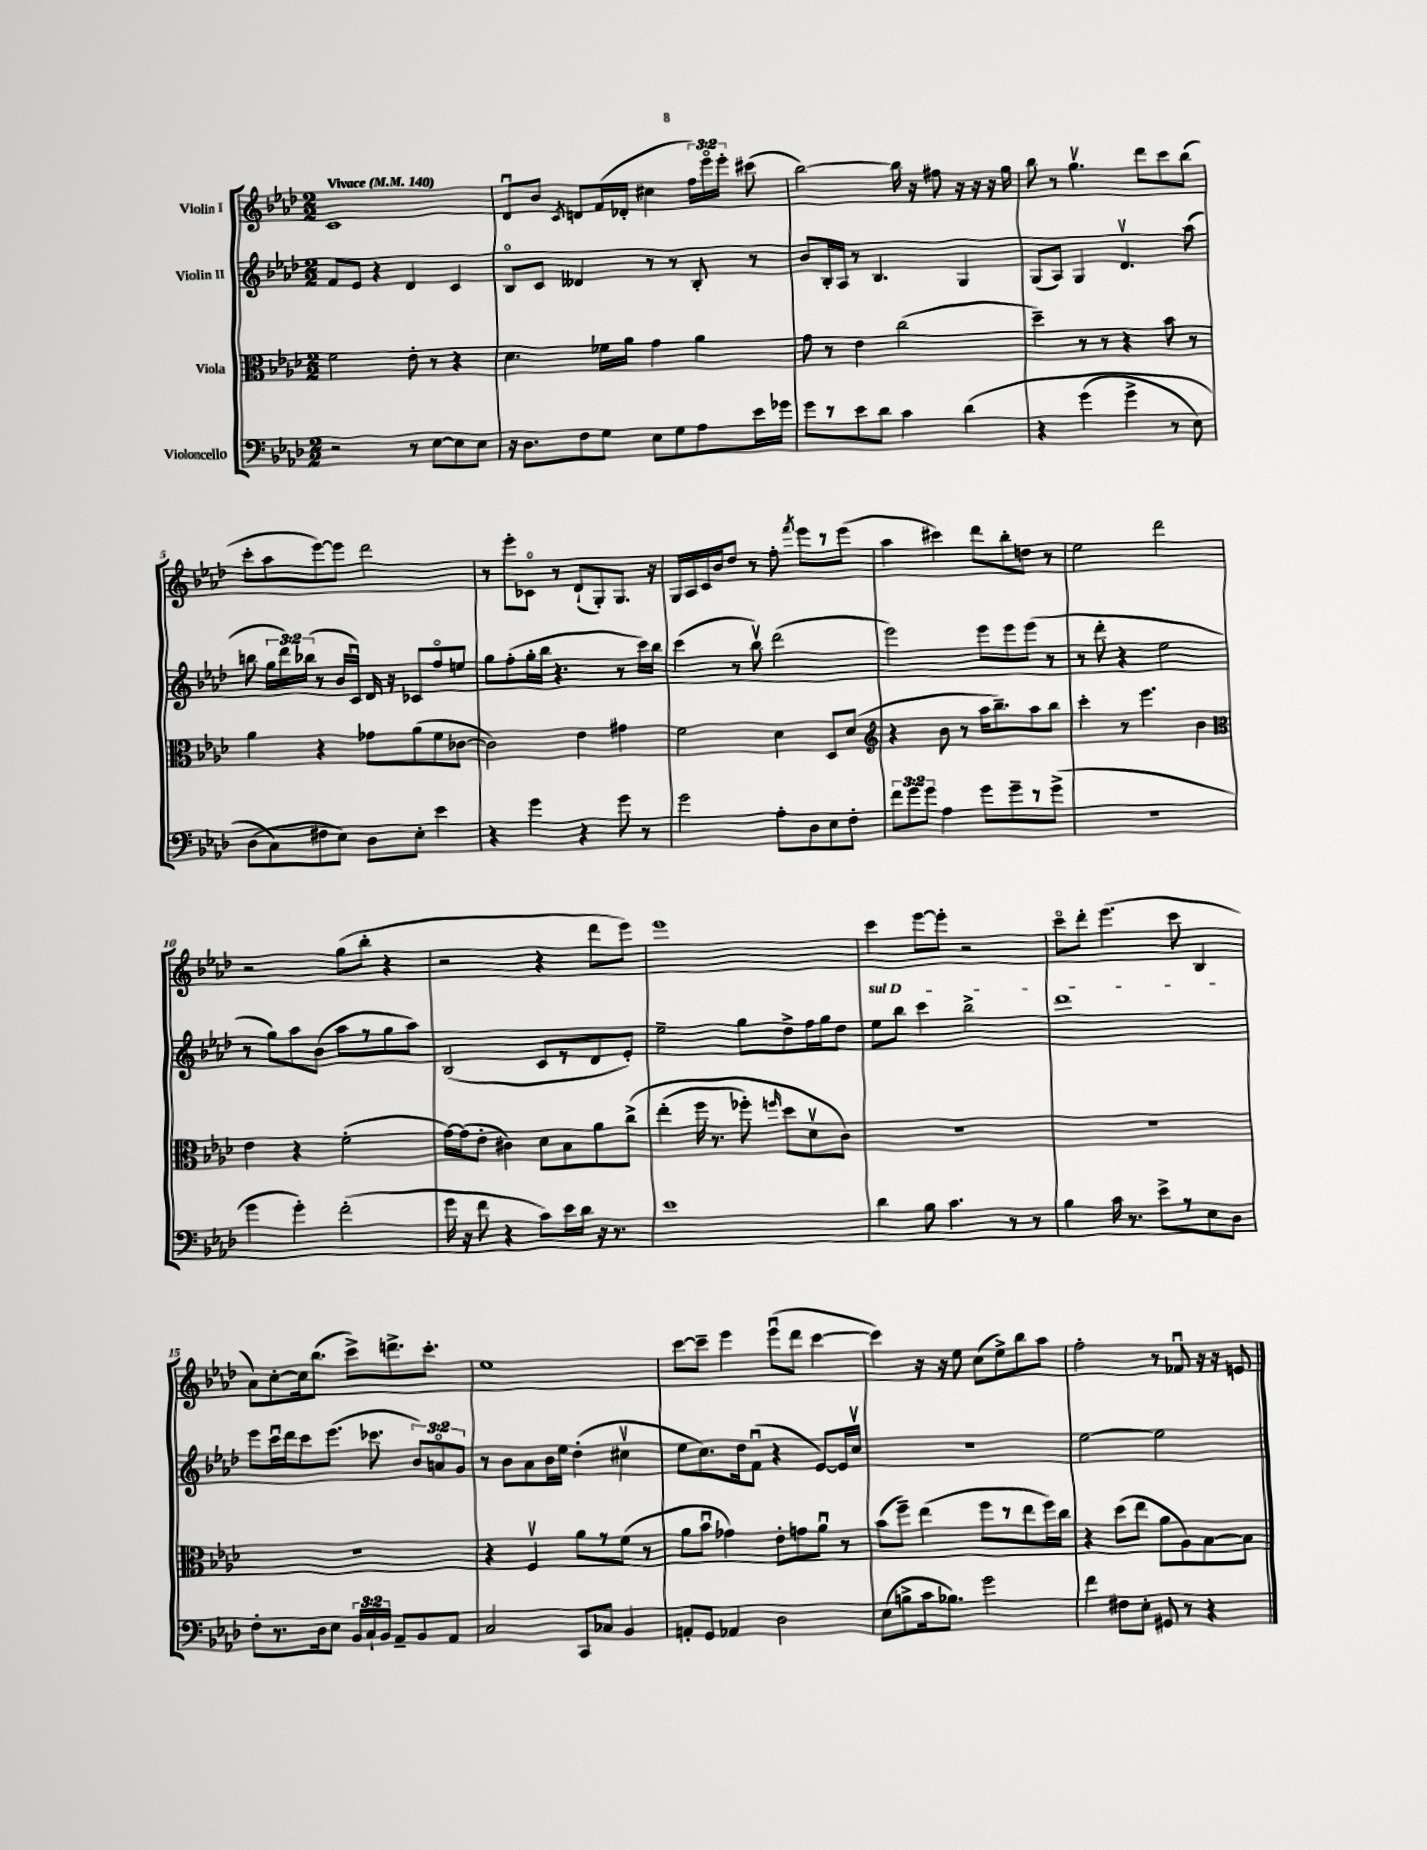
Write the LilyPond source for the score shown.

<<
\new StaffGroup <<
\new Staff = "s0" \with { instrumentName = "Violin I" } {
    \clef treble \key aes \major \numericTimeSignature \time 2/2 \override Staff.TupletNumber.text = #tuplet-number::calc-fraction-text \tempo "Vivace" 4 = 140
    \autoBeamOff c'1 |
    des'8[\downbow bes'8] \acciaccatura { c'8 } d'8[ f'16( des'16]-. cis''4 \tuplet 3/2 { f''16[) ees'''16\flageolet ees'''16]-. } cis'''8( |
    bes''2~) bes''16 r16 fis''8 r16 r16 r16 g''16 |
    bes''8 r8 g''4.\upbow des'''8[ c'''8 bes''8]( |
    c'''8[-. aes''8 ees'''8~) ees'''8] des'''2 |
    r8 ees'''8[-. ces'8]\flageolet r8 des'8[-!( g8-.) g8.] r16 |
    g16[ aes16 c'16 bes'16 des''8] r8 f''8-. \acciaccatura { f'''8 } ees'''8[ r8 ees'''8]( |
    aes''4 cis'''4) des'''8[ bes''8-. d''8] r8 |
    ees''2 des'''2 |
    r2 g''8[( bes''8]-. r4 |
    r2 r4 des'''8[ ees'''8]) |
    ees'''1 |
    c'''4 ees'''8[~ ees'''8]-. r2 |
    c'''8[\flageolet des'''8]-. ees'''4.( c'''8 bes4 |
    aes'8[) c''8~-. c''16 bes''8.]( c'''8[->) d'''8.-> c'''8.]-. |
    ees''1 |
    c'''8[~ c'''8]-- ees'''4 ees'''8[\downbow( des'''8] c'''4~ |
    c'''4) r16 r16 ees''8 c''8[( ees''8->) bes''8 aes''8] |
    f''2-. r8 fes'8\downbow r16 r16 e'8 \bar "|." |
}
\new Staff = "s1" \with { instrumentName = "Violin II" } {
    \clef treble \key aes \major \numericTimeSignature \time 2/2 \override Staff.TupletNumber.text = #tuplet-number::calc-fraction-text
    \autoBeamOff f'8[ ees'8] r4 des'4 c'4 |
    bes8[\flageolet c'8] deses'4 r8 r8 bes8-. r8 |
    bes'8[ bes16-. aes16] r8 bes4. g4 |
    g8[( aes8]) g4 des'4.\upbow aes''8( |
    b''8 \tuplet 3/2 { g''16[ des'''16) bes''16]( } r8 bes'16[ c'16]\downbow) des'16 r16 ces'8[ f''8\flageolet e''8] |
    g''8[ f''8-.( g''16-. bes''16] r4. r8 c'''16[) bes''16] |
    c'''4( r8 bes''8\upbow) des'''2( |
    ees'''2) ees'''8[ ees'''8 ees'''8]( r8 |
    r8 des'''8-. r4 ees''2 |
    r8 g''8[) aes''8 bes'8]( aes''8[ r8 g''8 aes''8]) |
    bes2( c'8[ r8 des'8 ees'8]-.) |
    ees''2-- g''8[ des''8-> f''16 g''16 des''8] |
    \once \override TextSpanner.bound-details.left.text = \markup { \italic "sul D" } ees''8[\startTextSpan bes''8] c'''4 bes''2-> |
    des'''1\stopTextSpan |
    ees'''8[ c'''16\downbow des'''16 c'''8 ees'''8.]( ces'''8. \tuplet 3/2 { bes'8[) a'8\flageolet g'8] } |
    r8 bes'8[ aes'8 bes'16 ees''16] des''4-.( cis''4\upbow |
    ees''8[ c''8.) des''16 f'8]\downbow( r4 ees'8[~) ees'16 c''16]\upbow |
    r1 |
    ees''2~ ees''2 \bar "|." |
}
\new Staff = "s2" \with { instrumentName = "Viola" } {
    \clef alto \key aes \major \numericTimeSignature \time 2/2
    \autoBeamOff f'2 ees'8-. r8 r4 |
    des'4. fes'16[ aes'16] g'4 aes'4 |
    g'8 r8 ees'4 c''2( |
    des''4--) r8 r8 r4 bes'8 r8 |
    aes'4 r4 ges'8[ aes'8( f'8 ces'8]~ |
    ces'2) ees'4 gis'4 |
    f'2 des'4 des8[ des'8]( |
    \clef treble r4 bes'8 r8 aes''16[ bes''8.--) aes''8 bes''8] |
    c'''4-. r8 ees'''4. bes'4 |
    \clef alto ees'4 r4 f'2-.( |
    g'16[~) g'16( ees'8]-. cis'4) des'8[ bes8 aes'8 c''8]->\( |
    ees''4-.( f''16 r8. fes''8-.) \grace { f''16 } des''8[ des'8\upbow c'8]\) |
    R1 |
    R1 |
    R1 |
    r4 f4\upbow aes'8[ r8 f'8]( r8 |
    aes'8[ bes'8]\downbow ges'4) ees'8[-. g'8 aes'8]\downbow r8 |
    bes'8[( f''8]--) ees''4( f''8[ r8 ees''8 f''16) c''16] |
    r4 des''8[( ees''8] aes'8[ aes8) bes8~ bes8] \bar "|." |
}
\new Staff = "s3" \with { instrumentName = "Violoncello" } {
    \clef bass \key aes \major \numericTimeSignature \time 2/2 \override Staff.TupletNumber.text = #tuplet-number::calc-fraction-text
    \autoBeamOff r2 r8 ees8[~ ees8 ees8] |
    r16 des8.[ f8 g8] ees8[ g8 aes8 ees'16 ges'16] |
    g'8[ r8 ees'8 des'8] c'4 des'4\( |
    r4 g'4( g'4-> r8 ees8) |
    des8[( c8\) fis8 ees8]) des8[ ees8]-. ees'4 |
    r4 g'4 r4 g'8 r8 |
    g'2 aes8[-. des8 ees8 f8]-. |
    \tuplet 3/2 { f'8[ g'8 g'8] } aes4 g'8[ g'8-- r8 g'8]->( |
    r1 |
    g'4 g'4-.) f'2-.( |
    g'16 r16 f'8 r4 c'8[) ees'16 des'16] r16 r8. |
    ees'1 |
    des'4 bes8 c'4. r8 r8 |
    bes4 c'16 r8. ees'8[-> r8 ees8 des8] |
    f8[-. r8. des16 ees8] \tuplet 3/2 { bes,16[ c16-! bes,16] } aes,8[-- bes,8 aes,8] |
    c2 c,8[ ces8] bes,4 |
    a,8[-. g,8] aes,4 des2 |
    ees8[( b8-> c'16 bes8.]) g'2 |
    f'4 fis8[ ees8]-. gis,8 r8 r4 \bar "|." |
}
>>
>>
